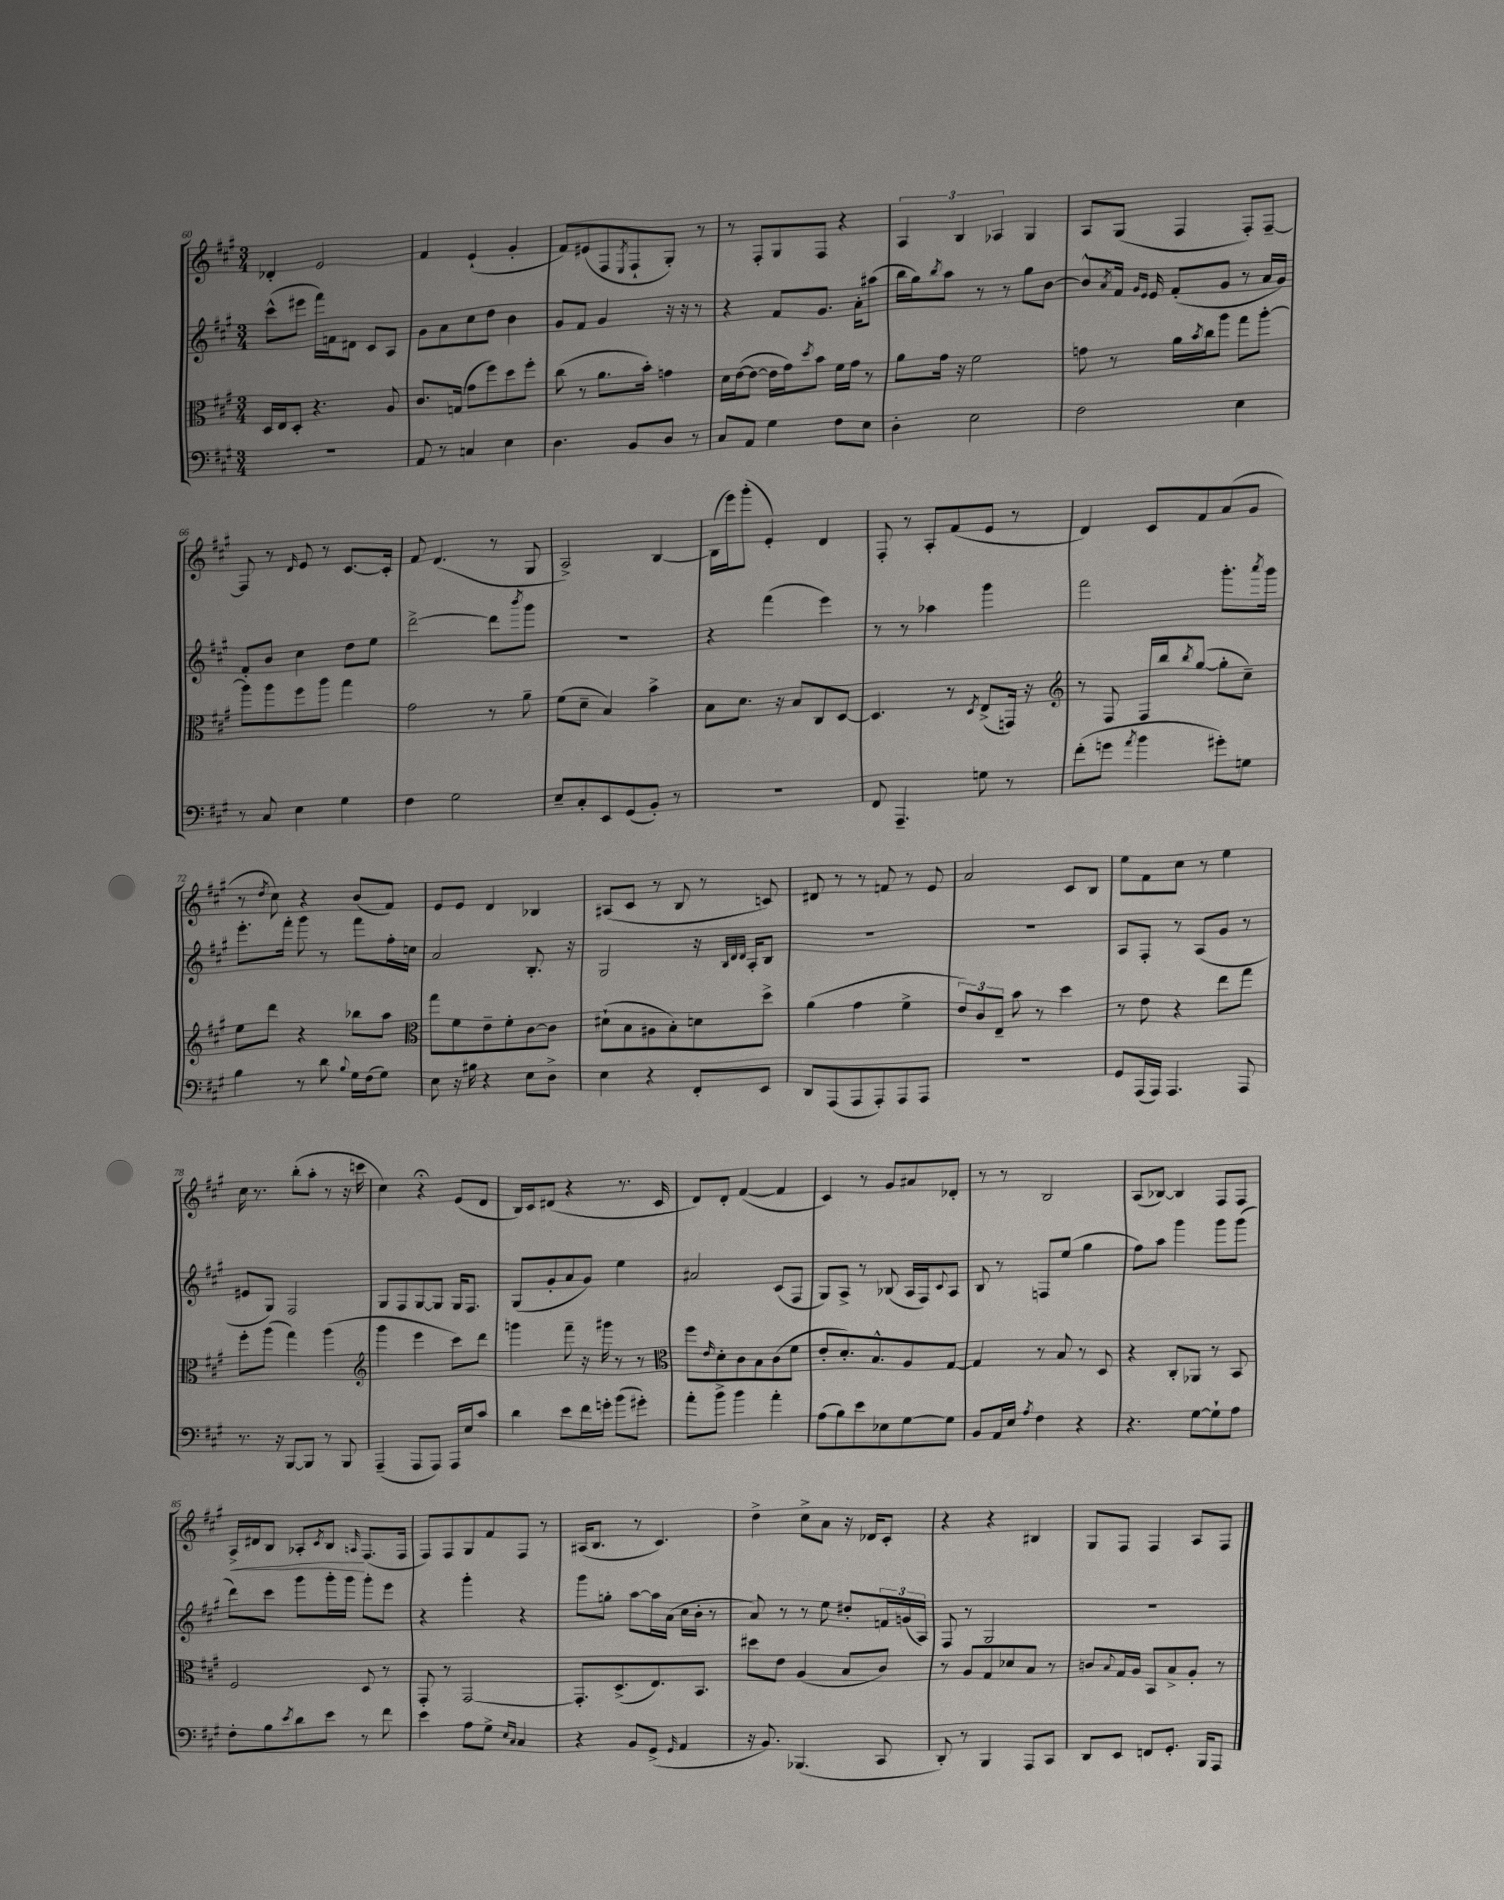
<<
\new StaffGroup <<
\new Staff = "s0" {
    \clef treble \key a \major \numericTimeSignature \time 3/4
    des'4-. e'2 |
    fis'4 e'4-!( gis'4-. |
    fis'8) eis'8( fis8 \acciaccatura { e8 } fis8-! gis8-.) r8 |
    r8 fis8-. gis8 fis8 r4 |
    \tuplet 3/2 { a4 b4 aes4 } gis4 |
    a8 gis8( fis4 fis8-.) fis8~-- |
    fis8 r8 \grace { d'16 } e'8 r8 cis'8.~ cis'16-. |
    fis'8 d'4.( r8 gis8 |
    a2->) b4~ |
    b16( e'''16) gis'''8-.( e'4-.) d'4 |
    fis8-. r8 a8-. fis'8( e'8 r8 |
    d'4) cis'8 fis'8 a'8( gis'8 |
    r8 \acciaccatura { d''8 } cis''8) r4 b'8( fis'8) |
    e'8 e'8 d'4 bes4 |
    ais8( cis'8 r8 b8 r8 c'8) |
    dis'8 r8 r8 f'8 r8 e'8 |
    a'2 cis'8 b8 |
    e''8 fis'8 cis''8 r8 e''4 |
    cis''16 r8. b''8-.( a''8-. r8 r16 c'''16 |
    cis''4) r4\fermata e'8( d'8 |
    b16) cis'16 dis'8( r4 r8. cis'16 |
    d'8) d'8-. fis'4~( fis'4 |
    cis'4) r8 gis'8 ais'8 des'8-. |
    r8 r8 b2 |
    a8( bes8~) bes4 fis8 fis8 |
    a16->\< dis'16 b8 aes8-. \acciaccatura { cis'8 } b8\! \grace { a16 } fis8.( fis16 |
    fis8) fis8 gis8 fis'8 fis8 r8 |
    ais16( b8. r8 cis'4.) |
    d''4-> cis''8-> a'8 r16 des'16 cis'8-. |
    r4 r4 bis4 |
    gis8 fis8 fis4 a8 fis8 \bar "|." |
}
\new Staff = "s1" {
    \clef treble \key a \major \numericTimeSignature \time 3/4
    cis'''8-^( eis'''8 fis'''16) f'16 dis'8 cis'8 a8 |
    gis'8 a'8 cis''8 d''8 b'4 |
    gis'8 fis'8 gis'4 r16 r16 r8 |
    r4 fis'8 gis'8. a'16-. ais''8( |
    b''16 gis''16) \acciaccatura { b''8 } a''8 r8 r8 gis''8 b'8~ |
    b'8-^ \acciaccatura { a'8 } fis'16 \grace { gis'16 e'16 } e'16 fis'8-.( gis'8 r8 a'16 gis'16) |
    fis'8-. b'8 cis''4 d''8 e''8 |
    d'''2~-> d'''8 \acciaccatura { b'''8 } gis'''8 |
    R2. |
    r4 fis'''4( e'''4) |
    r8 r8 aes''4 gis'''4 |
    fis'''2 gis'''8.-. \acciaccatura { a'''8 } gis'''16 |
    e'''8.-. fis'''16-. gis'''8 r8 fis'''8 fis''16-. c''16 |
    a'2 b8.-. r16 |
    gis2 r16 \grace { b32 d'32 d'32 } a16-. b8 |
    R2. |
    R2. |
    a8 fis8-. r8 a8( gis'8 r8 |
    eis'8 gis8) fis2 |
    gis8 fis8 gis8~ gis8 gis16 fis8. |
    gis8( gis'8-. a'8 gis'8) e''4 |
    ais'2 cis'8( fis8 |
    gis8) a8-> r8 bes8( a16 fis16) \appoggiatura { cis'8 } a8 |
    b8 r8 f8 e''8( gis''4 |
    fis''8) a''8 gis'''4 gis'''8 gis'''8( |
    d'''8) cis'''8 gis'''8 gis'''16-. gis'''16 gis'''8-. e'''8 |
    r4 gis'''4-. r4 |
    gis'''8 g''8-. a''8~ a''16 a'16( cis''16 b'16-. r8 |
    a'8) r8 r8 e''8 dis''8-. \tuplet 3/2 { f'16 g'16( a16) } |
    fis8 r8 gis2 |
    R2. \bar "|." |
}
\new Staff = "s2" {
    \clef alto \key a \major \numericTimeSignature \time 3/4
    d16 e16 d8-. r4. a8 |
    cis'8. g16( gis'8 fis''8) d''8 fis''8-. |
    cis''8( r8 a'8. b'16-.) g'4 |
    d'16 e'16~( e'8~ e'16 gis'16) \acciaccatura { d''8 } b'8 fis'16 gis'16 r8 |
    a'8 gis'16 r16 fis'2 |
    g'8 r8 a'16 \acciaccatura { b'8 } cis''16 a''8 gis''8 a''8~-. |
    a''8 a''8 fis''8 a''8 gis''4 |
    gis'2 r8 a'8-- |
    fis'8( d'8-- b4) b'4-> |
    b8 d'8. r16 b8 cis8 d8~ |
    d4. r8 \acciaccatura { d8 } e8->( g,16) r16 |
    \clef treble r8 fis8 fis16 b''16 \acciaccatura { b''8 } gis''8~( gis''8-. cis''8--) |
    e''8 d'''8 r4 bes''8 a''8 |
    \clef alto gis''8 fis'8 e'8-- fis'8-. cis'8~ cis'8 |
    dis'8-!( b8 ais8 b8-.) d'8 d''8-> |
    a'4( gis'4 fis'4-> |
    \tuplet 3/2 { e'8) cis'8 e8-- } b'8 r8 d''4 |
    r8 e'8 r4 e''8 gis''8 |
    fis''8-. a''8( gis''4) a''4( |
    \clef treble gis'''4 e'''4 cis'''8) d'''8 |
    g'''4 fis'''8-- r16 gis'''16 r8 r8 |
    \clef alto fis''8 \grace { e'16 } d'8-. cis'8 b8 cis'8( fis'8 |
    e'8-. d'8.-.) b8.-^ a8 gis8~ |
    gis4 r8 b8 r8 d8 |
    r4 cis8-. aes,8 r8 b,8 |
    fis2 d8 r8 |
    gis,8-. r8 gis,2~ |
    gis,8.-. d8.->( e8.) b,8. |
    dis''8 e'8 a4( b8 cis'8) |
    r8 a8 gis8 des'8 b8 r8 |
    c'8 \appoggiatura { b8 } gis16 a16 b,8 b8-> a8-. r8 \bar "|." |
}
\new Staff = "s3" {
    \clef bass \key a \major \numericTimeSignature \time 3/4
    R2. |
    a,8 r8 c4 e4 |
    d4. b,8 d8 r8 |
    cis8 a,8 gis4 fis8 e8 |
    d4-. e2 |
    fis2 e4 |
    r8 cis8 e4 gis4 |
    fis4 gis2 |
    e8-- cis8-. e,8 gis,8( b,8-.) r8 |
    R2. |
    fis,8 a,,4.-- g8 r8 |
    fis'8-.( g'8 \acciaccatura { a'8 } b'4 gis'8-.) g8 |
    b4 r8 d'8 \appoggiatura { b8 } gis16 fis16( gis8) |
    e8 r16 bis16 r4 e8 d8-> |
    e4 r4 fis,8-. e,8 |
    d,8 a,,8( a,,8 a,,8-.) a,,8 a,,8 |
    R2. |
    gis,8 a,,16( a,,16) a,,4. a,,8 |
    r8. r16 b,,8~ b,,8 r8 b,,8 |
    a,,4--( a,,8 a,,8) a,,16 e16 cis'8 |
    d'4 e'8 fis'16 g'16-. b'8( gis'8-.) |
    a'8-. b'8-> b'4 a'4-. |
    a8( b8) e'8 ees8 gis8~ gis8 |
    b,8 a,16 e16 \acciaccatura { a8 } fis4 r4 |
    r4. gis8~ gis8-! a8 |
    fis8-. b8 \acciaccatura { e'8 } d'8 e'8 r8 fis'8 |
    e'4 a8 gis8-> \grace { e16 cis16 } cis4 |
    r4 b,8 gis,8->( \grace { gis,16 } a,4 |
    r16 b,8.) bes,,4.( cis,8 |
    d,8-.) r8 b,,4 a,,8 cis,8 |
    d,8 e,8 f,8 gis,8.-. b,,16 a,,8 \bar "|." |
}
>>
>>
\layout { \context { \Score currentBarNumber = #60 } }
